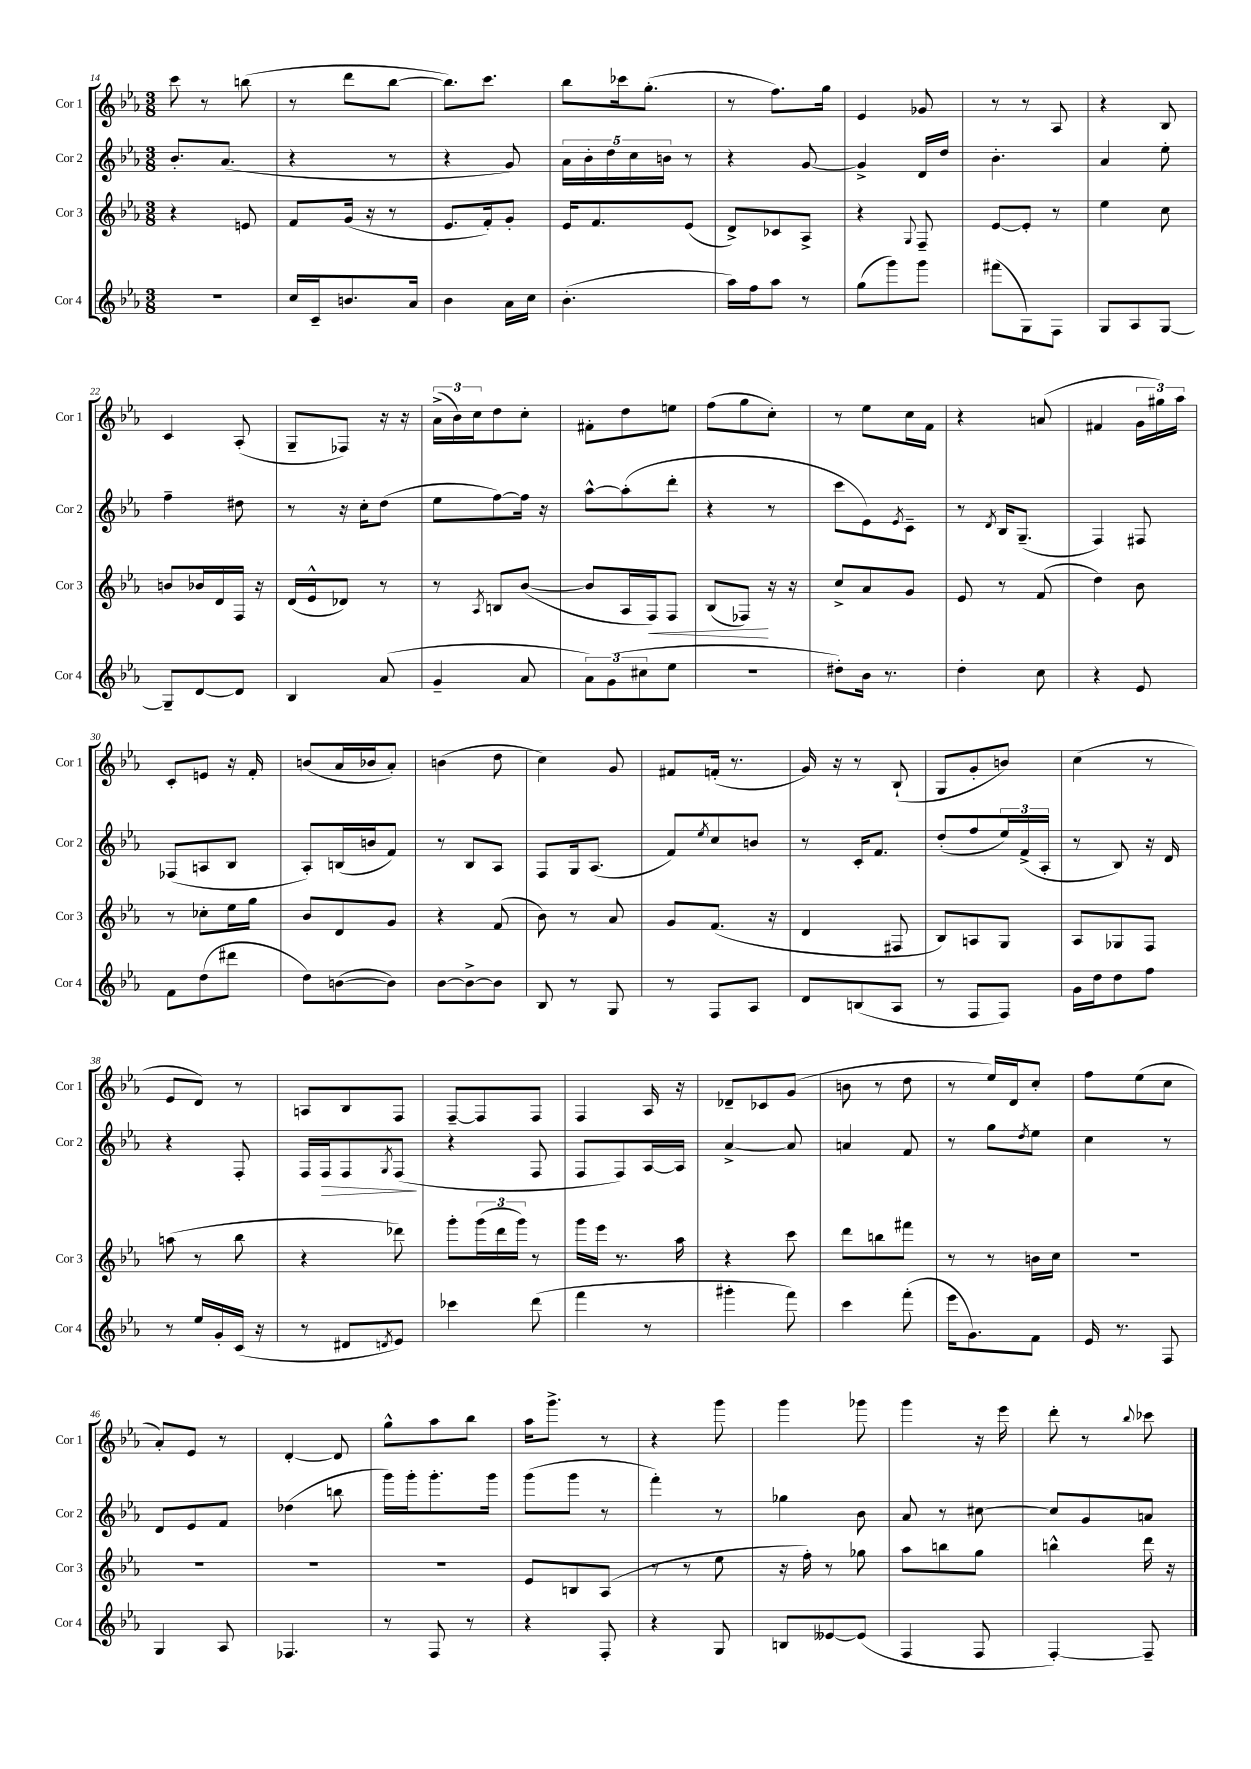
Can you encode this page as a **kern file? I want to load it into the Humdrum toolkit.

**kern	**kern	**kern	**kern
*staff4	*staff3	*staff2	*staff1
*clefG2	*clefG2	*clefG2	*clefG2
*k[b-e-a-]	*k[b-e-a-]	*k[b-e-a-]	*k[b-e-a-]
*M3/8	*M3/8	*M3/8	*M3/8
4.r	4r	8.b-'	8ccc
.	.	.	8r
.	.	(8.a-	.
.	8e	.	(8bb
=	=	=	=
16cc	8f	4r	8r
16c~	.	.	.
8.b	(16g	.	8ddd
.	16r	.	.
.	8r	8r	[8bb-
16a-	.	.	.
=	=	=	=
4b-	8.e-	4r	8.bb-])
.	16f')	.	8.ccc
16a-	8g'	8g)	.
16cc	.	.	.
=	=	=	=
(4.b-'	16e-	20a-	8bb-
.	.	20b-'	.
.	8.f	.	.
.	.	20dd	.
.	.	.	16ccc-
.	.	20cc	.
.	.	.	(8.gg'
.	.	20b	.
.	(8e-	8r	.
=	=	=	=
16aa-)	8d^)	4r	8r
16ff	.	.	.
8aa-	8c-	.	8.ff)
8r	8A-^	[8g	.
.	.	.	16gg
=	=	=	=
(8gg	4r	4g^]	4e-
8ggg)	.	.	.
.	8qqG	.	.
8ggg	8F~	16d	8g-
.	.	16dd	.
=	=	=	=
(8fff#	[8e-	4.b-'	8r
8G)	8e-']	.	8r
8F	8r	.	8A-
=	=	=	=
8G	4ee-	4a-	4r
8A-	.	.	.
[8G	8cc	8ee-'	8B-
=	=	=	=
8G~]	8b	4ff~	4c
[8d	16b-	.	.
.	16d	.	.
8d]	16F	8dd#	(8A-'
.	16r	.	.
=	=	=	=
4B-	(16d	8r	8G~
.	16e-^^	.	.
.	8d-)	16r	8F-)
.	.	16cc'	.
(8a-	8r	(8dd	16r
.	.	.	16r
=	=	=	=
4g~	8r	8ee-	(24a-^
.	.	.	24b-)
.	.	.	24cc
.	8qA-	.	.
.	8B	[8ff)	8dd
8a-	([8b-	16ff]	8cc'
.	.	16r	.
=	=	=	=
12a-)	8b-]	[8aa-^^	8f#'
(12g	.	.	.
.	16A-	(8aa-']	8dd
12cc#	.	.	.
.	16F)	.	.
8ee-	8F	8ddd'	8ee
=	=	=	=
4.r	(8B-	4r	(8ff
.	8F-)	.	8gg
.	16r	8r	8cc')
.	16r	.	.
=	=	=	=
8dd#')	8cc^	8ccc	8r
16b-	8a-	8e-)	8ee-
8.r	.	.	.
.	.	8qe-	.
.	8g	8c~	16cc
.	.	.	16f
=	=	=	=
4dd'	8e-	8r	4r
.	.	8qd	.
.	8r	16B-	.
.	.	(8.G~	.
8cc	(8f	.	(8a
=	=	=	=
4r	4dd)	4F)	4f#
8e-	8b-	8F#	24g
.	.	.	24gg#)
.	.	.	24aa-
=	=	=	=
8f	8r	(8F-	8c'
(8dd	8cc-'	8A	8e
8ddd#	16ee-	8B-	16r
.	16gg	.	16f'
=	=	=	=
8dd)	8b-	8A-')	(8b
([8b	8d	(16B	16a-
.	.	16b	16b-
8b])	8g	8f)	8a-')
=	=	=	=
[8b-	4r	8r	(4b
8b-^_	.	8B-	.
8b-]	(8f	8A-	8dd
=	=	=	=
8B-	8b-)	8F	4cc)
8r	8r	16G	.
.	.	(8.A-	.
8G	8a-	.	8g
=	=	=	=
8r	8g	8f)	8f#
.	.	8qee-	.
8F	(8.f	8cc	(16f'
.	.	.	8.r
8A-	.	8b	.
.	16r	.	.
=	=	=	=
8d	4d	8r	16g)
.	.	.	16r
(8B	.	16c'	8r
.	.	8.f	.
8A-	8F#	.	(8B-`
=	=	=	=
8r	8B-)	(8dd'	8G
8F	8A	8ff	8g'
8F)	8G	24ee-)	8b)
.	.	(24f^	.
.	.	24A-'	.
=	=	=	=
16g	8A-	8r	(4cc
16dd	.	.	.
8dd	8G-	8B-)	.
8ff	8F	16r	8r
.	.	16d	.
=	=	=	=
8r	(8aa	4r	8e-
16ee-	8r	.	8d)
16g'	.	.	.
(16c	8bb-	8F'	8r
16r	.	.	.
=	=	=	=
8r	4r	16F	8A
.	.	16F	.
8d#	.	8F	8B-
8qd	.	8qG	.
8e-)	8ddd-)	(8F	8F
=	=	=	=
4ccc-	8ggg'	4r	[8F~
.	(24ggg	.	8F]
.	24ddd	.	.
.	24ggg)	.	.
(8ddd	8r	8F	8F
=	=	=	=
4fff	16ggg	8F	4F
.	16eee-	.	.
.	8.r	8F)	.
8r	.	[16A-	16A-
.	16aa-	16A-]	16r
=	=	=	=
4ggg#'	4r	[4a-^	8d-~
.	.	.	8c-
8fff)	8ccc	8a-]	(8g
=	=	=	=
4ccc	8ddd	4a	8b
.	8bb	.	8r
(8fff'	8fff#	8f	8dd
=	=	=	=
16eee-	8r	8r	8r
8.g)	.	.	.
.	8r	8gg	16ee-)
.	.	.	16d
.	.	8qdd	.
8f	16b	8ee-	8cc'
.	16cc	.	.
=	=	=	=
16e-	4.r	4cc	8ff
8.r	.	.	.
.	.	.	(8ee-
8F	.	8r	8cc
=	=	=	=
4G	4.r	8d	8a-')
.	.	8e-	8e-
8A-	.	8f	8r
=	=	=	=
4.F-	4.r	(4dd-	[4d'
.	.	8bb	8d]
=	=	=	=
8r	4.r	16ggg)	8gg^^
.	.	16ggg'	.
8F	.	8.ggg'	8aa-
8r	.	.	8bb-
.	.	16ggg	.
=	=	=	=
4r	8e-	(8ggg	16aa-
.	.	.	8.ggg^
.	8B	8ggg	.
8F'	(8A-	8r	8r
=	=	=	=
4r	8r	4fff')	4r
.	8r	.	.
8G	8ee-	8r	8ggg
=	=	=	=
8B	16r	4gg-	4ggg
.	16ff')	.	.
[8e--	8r	.	.
(8e--]	8gg-	8b-	8ggg-
=	=	=	=
4F	8aa-	8a-	4ggg
.	8bb	8r	.
8F	8gg	[8cc#	16r
.	.	.	16eee-
=	=	=	=
[4F')	4bb^^	8cc#]	8ddd'
.	.	8g	8r
.	.	.	8qqbb-
8F~]	16ddd	8a	8ccc-
.	16r	.	.
==	==	==	==
*-	*-	*-	*-
